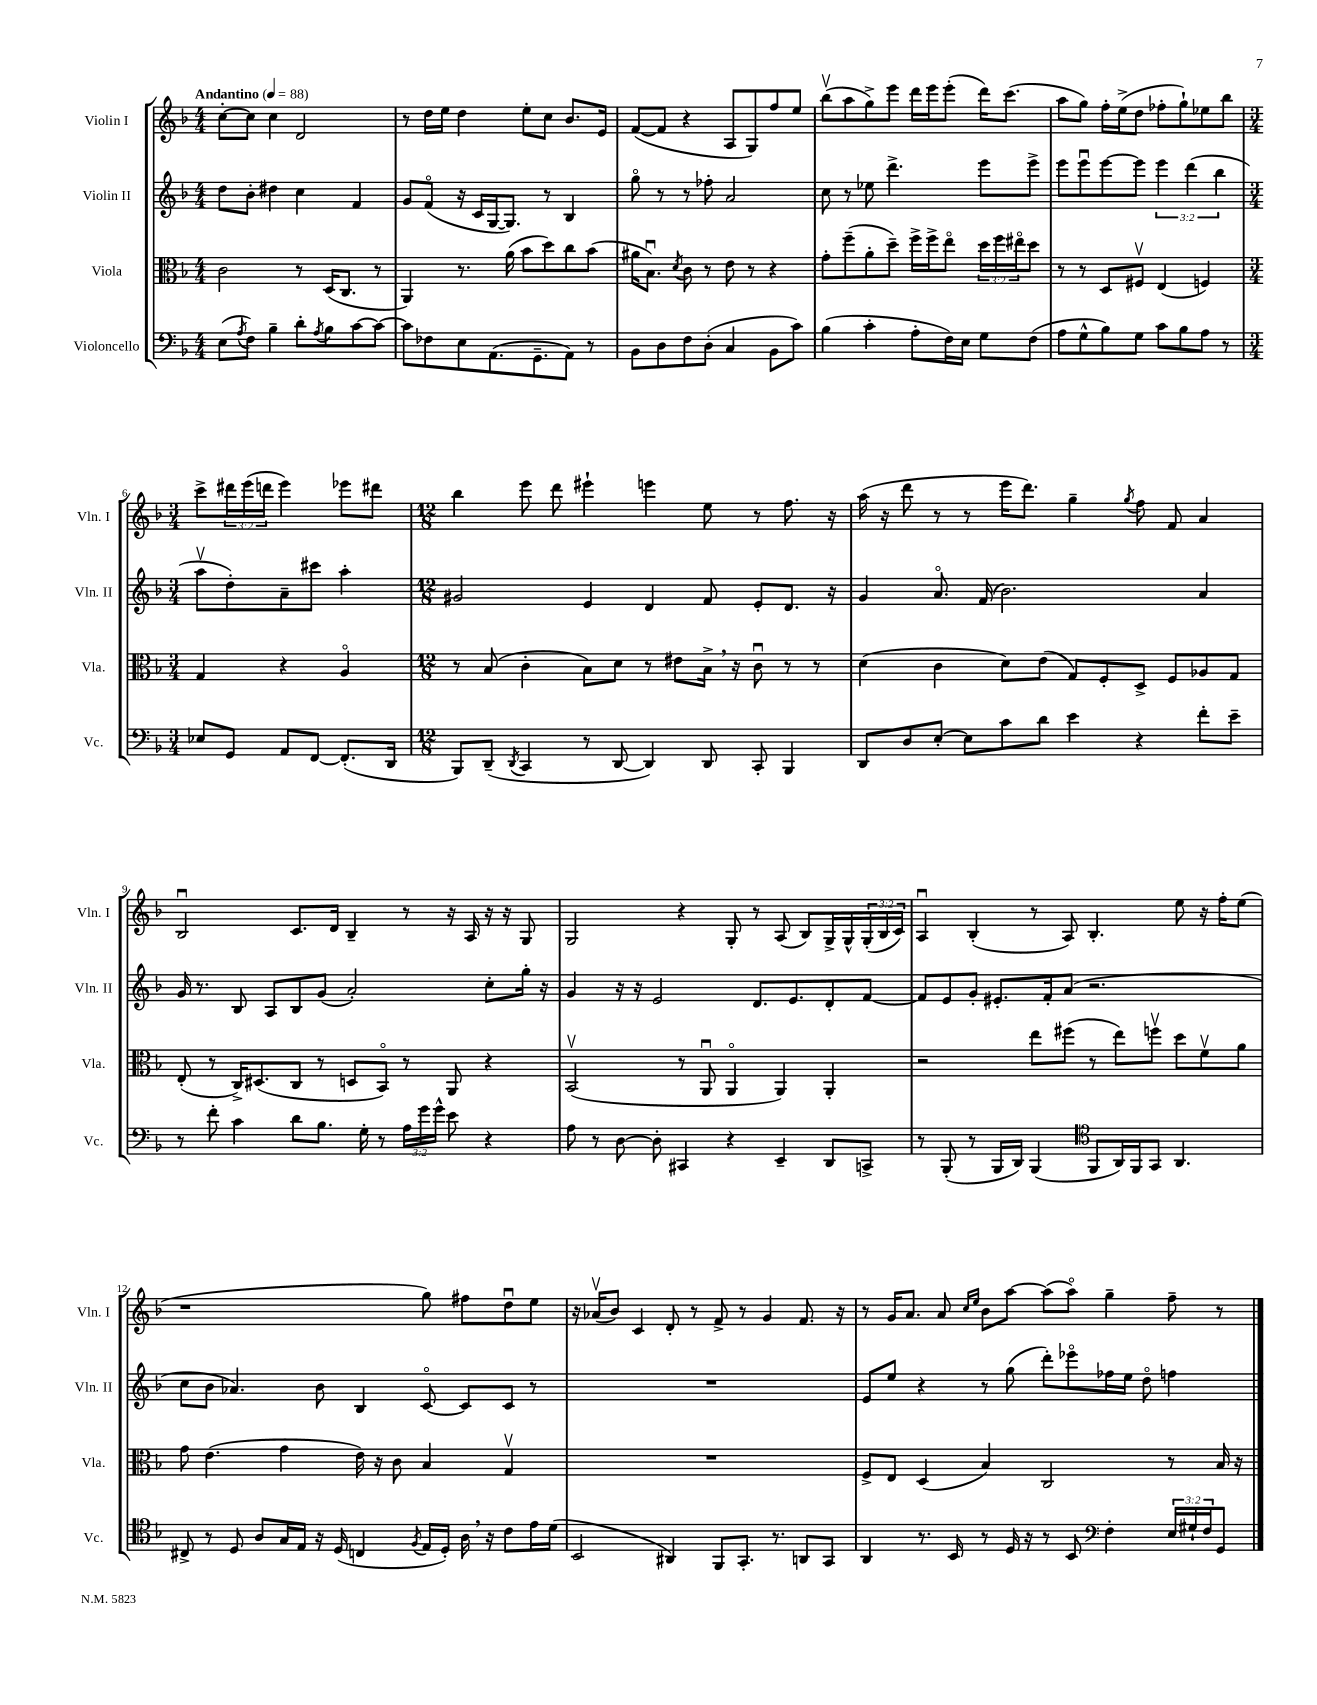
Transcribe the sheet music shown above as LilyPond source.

<<
\new StaffGroup <<
\new Staff = "s0" \with { instrumentName = "Violin I" shortInstrumentName = "Vln. I" } {
    \clef treble \key f \major \numericTimeSignature \time 4/4 \override Staff.TupletNumber.text = #tuplet-number::calc-fraction-text \tempo "Andantino" 4 = 88
    c''8~-. c''8 c''4 d'2 |
    r8 d''16 e''16 d''4 e''8-. c''8 bes'8. e'16 |
    f'8~( f'8 r4 a8 g8) f''8 e''8 |
    bes''8\upbow( a''8 g''8->) e'''8 d'''16 e'''16 e'''8-.( d'''16) c'''8.( |
    a''8 g''8) f''16-. e''16->( d''8 fes''8-. g''8-!) ees''8 bes''8 |
    \numericTimeSignature \time 3/4 c'''8-> \tuplet 3/2 { dis'''16 e'''16( d'''16 } e'''4) ees'''8 dis'''8 |
    \numericTimeSignature \time 12/8 bes''4 e'''8 d'''8 eis'''4-! e'''4 e''8 r8 f''8. r16 |
    a''16( r16 d'''8 r8 r8 e'''16 d'''8.) g''4-- \acciaccatura { g''8 } f''8 f'8 a'4 |
    bes2\downbow c'8. d'16 bes4-- r8 r16 a16 r16 r16 g8 |
    g2 r4 g8-. r8 a8( bes8) g16-> g16-^ \tuplet 3/2 { g16-.( bes16 c'16) } |
    a4\downbow bes4-.( r8 a8) bes4.-. e''8 r16 f''16-. e''8( |
    r1 g''8) fis''8 d''8\downbow e''8 |
    r16 aes'16\upbow( bes'8) c'4 d'8-. r8 f'8-> r8 g'4 f'8. r16 |
    r8 g'16 a'8. a'8 \grace { c''16 e''16 } bes'8 a''8~ a''8( a''8\flageolet) g''4-- f''8-- r8 \bar "|." |
}
\new Staff = "s1" \with { instrumentName = "Violin II" shortInstrumentName = "Vln. II" } {
    \clef treble \key f \major \numericTimeSignature \time 4/4 \override Staff.TupletNumber.text = #tuplet-number::calc-fraction-text
    d''8 bes'8-. dis''4 c''4 f'4 |
    g'8 f'8\flageolet( r16 c'16 g16~ g8.) r8 bes4 |
    g''8\flageolet r8 r8 fes''8-. a'2 |
    c''8 r8 ees''8 d'''4.-> e'''8 e'''8-> |
    e'''8 e'''8\downbow e'''8~ e'''8 \tuplet 3/2 { e'''4 d'''4( bes''4 } |
    \numericTimeSignature \time 3/4 a''8\upbow d''8-.) a'8-- cis'''8 a''4-. |
    \numericTimeSignature \time 12/8 gis'2 e'4 d'4 f'8 e'8-. d'8. r16 |
    g'4 a'8.\flageolet f'16( bes'2.) a'4 |
    g'16 r8. bes8 a8 bes8 g'8( a'2-.) c''8-. g''16-. r16 |
    g'4 r16 r16 e'2 d'8. e'8. d'8-. f'8~ |
    f'8 e'8 g'8-. eis'8.-. f'16-. a'8( r2. |
    c''8 bes'8 aes'4.) bes'8 bes4 c'8~\flageolet c'8 c'8 r8 |
    R1. |
    e'8 e''8 r4 r8 g''8( d'''8-.) ees'''8\flageolet fes''16 e''16 d''8\flageolet f''4 \bar "|." |
}
\new Staff = "s2" \with { instrumentName = "Viola" shortInstrumentName = "Vla." } {
    \clef alto \key f \major \numericTimeSignature \time 4/4 \override Staff.TupletNumber.text = #tuplet-number::calc-fraction-text
    c'2 r8 d16( c8. r8 |
    a,4) r8. a'16( bes'8 d''8) c''8 bes'8( |
    ais'16 bes8.\downbow) \acciaccatura { d'8 } c'8 r8 e'8 r8 r4 |
    g'8-. f''8--( a'8-. d''8--) f''16-> f''16-> e''8\flageolet \tuplet 3/2 { d''16 f''16 eis''16\flageolet } d''8 |
    r8 r8 d8 fis8\upbow e4( f4) |
    \numericTimeSignature \time 3/4 g4 r4 a4\flageolet |
    \numericTimeSignature \time 12/8 r8 bes8( c'4-. bes8) d'8 r8 eis'8 bes16-> \breathe r16 c'8\downbow r8 r8 |
    d'4( c'4 d'8) e'8( g8) f8-. d8-> f8 aes8 g8 |
    e8-.( r8 c16->) dis8.( c8 r8 d8 bes,8\flageolet) r8 a,8 r4 |
    bes,2\upbow( r8 a,8\downbow a,4\flageolet a,4) a,4-. |
    r2 e''8 fis''8( r8 e''8) f''8\upbow d''8 f'8\upbow a'8 |
    g'8 e'4.( g'4 e'16) r16 c'8 bes4 g4\upbow |
    R1. |
    f8-> e8 d4( bes4) c2 r8 bes16 r16 \bar "|." |
}
\new Staff = "s3" \with { instrumentName = "Violoncello" shortInstrumentName = "Vc." } {
    \clef bass \key f \major \numericTimeSignature \time 4/4 \override Staff.TupletNumber.text = #tuplet-number::calc-fraction-text
    e8( \acciaccatura { a8 } f8) bes4-- d'8-. \acciaccatura { a8 } bes8 c'8~ c'8~ |
    c'8 fes8 e8 a,8.( g,8.-- a,8) r8 |
    bes,8 d8 f8 d8-.( c4 bes,8 c'8) |
    bes4( c'4-. a8-. f16) e16 g8 f8( |
    a8 g8-^ bes8) g8 c'8 bes8 a8 r8 |
    \numericTimeSignature \time 3/4 ees8 g,8 a,8 f,8~ f,8.-.( d,16 |
    \numericTimeSignature \time 12/8 bes,,8) d,8--( \acciaccatura { d,8 } c,4 r8 d,8~ d,4) d,8 c,8-. bes,,4 |
    d,8 d8 e8~-. e8 c'8 d'8 e'4 r4 f'8-. e'8-- |
    r8 f'8-. c'4 d'8 bes8. g16-. r8 \tuplet 3/2 { a16 g'16 g'16-^ } e'8 r4 |
    a8 r8 d8~ d8-. cis,4 r4 e,4-- d,8 c,8-> |
    r8 bes,,8-.( r8 bes,,16 d,16) bes,,4( \clef tenor f,8 a,16) f,16 g,8 a,4. |
    cis8-> r8 d8 a8 g16 e16 r16 d16( c4 \acciaccatura { f8 } e16 d16-.) a16 \breathe r16 c'8 e'16 d'16( |
    bes,2 ais,4) f,8 g,8.-. r8. a,8 g,8 |
    a,4 r8. bes,16 r8 d16 r16 r8 bes,8 \clef bass f4-. \tuplet 3/2 { e16 gis16-! f16 } g,8 \bar "|." |
}
>>
>>
